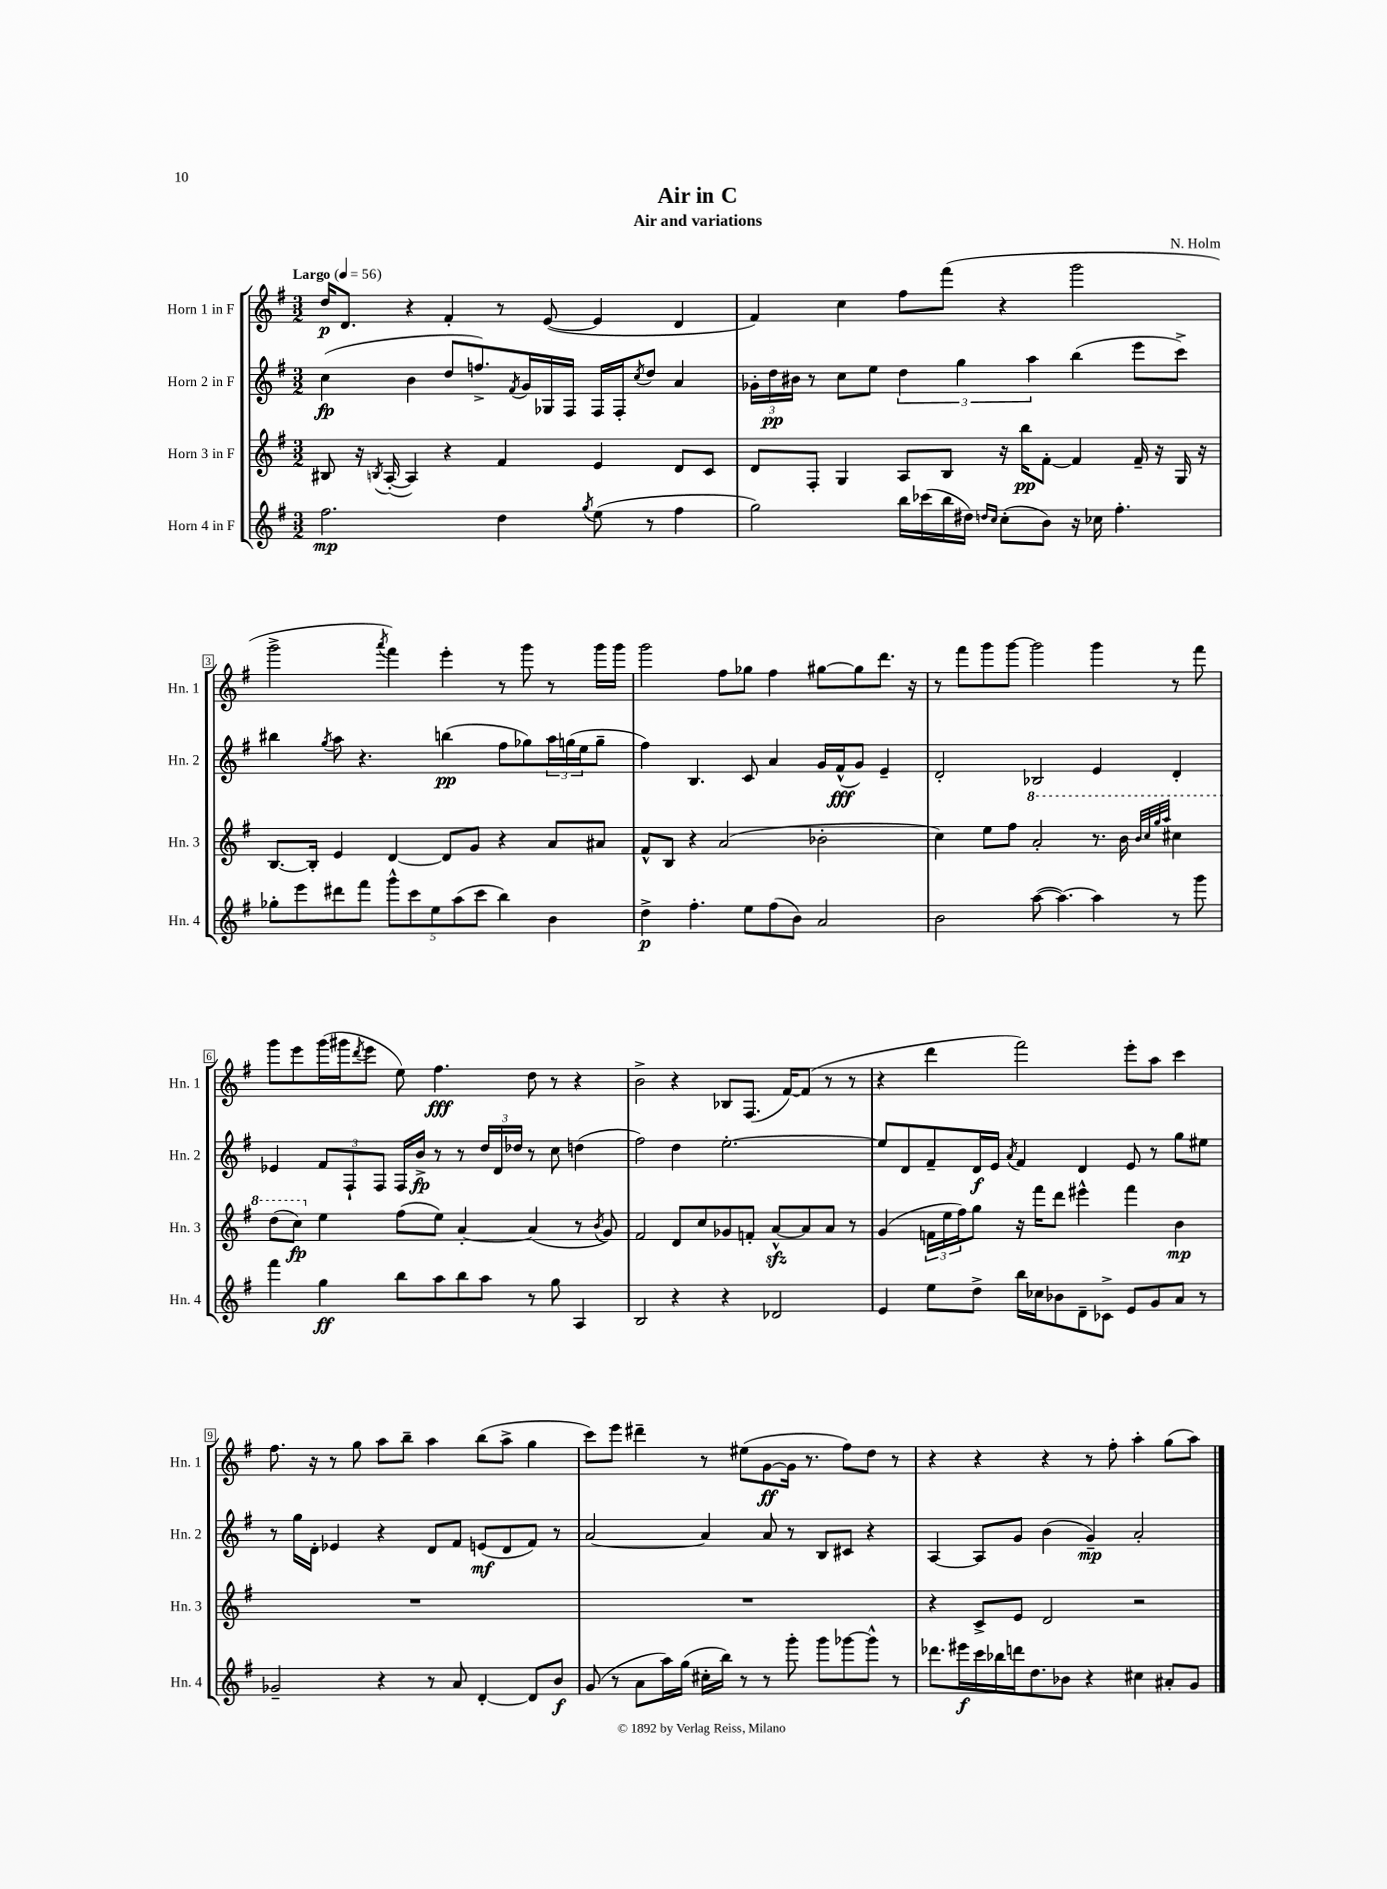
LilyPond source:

\header { title = "Air in C" composer = "N. Holm" subtitle = "Air and variations" }
<<
\new StaffGroup <<
\new Staff = "s0" \with { instrumentName = "Horn 1 in F" shortInstrumentName = "Hn. 1" } {
    \clef treble \key g \major \numericTimeSignature \time 3/2 \tempo "Largo" 4 = 56
    d''16\p d'8. r4 fis'4-. r8 e'8~( e'4 d'4 |
    fis'4) c''4 fis''8 fis'''8( r4 g'''2 |
    g'''2-> \acciaccatura { a'''8 } fis'''4) e'''4-. r8 g'''8 r8 g'''16 g'''16 |
    g'''2 fis''8 ges''8 fis''4 gis''8~ gis''8 d'''8. r16 |
    r8 fis'''8 g'''8 g'''8~ g'''2 g'''4 r8 fis'''8 |
    g'''8 e'''8 g'''16( gis'''16 \acciaccatura { d'''8 } e'''8 e''8) fis''4.\fff d''8 r8 r4 |
    b'2-> r4 bes8 fis8.( fis'16~) fis'8( r8 r8 |
    r4 d'''4 fis'''2) e'''8-. a''8 c'''4 |
    fis''8. r16 r8 g''8 a''8 b''8-- a''4 b''8( a''8-> g''4 |
    c'''8) e'''8 dis'''4-- r8 eis''8( g'8~\ff g'16 r8. fis''8) d''8 r8 |
    r4 r4 r4 r8 fis''8-. a''4-. g''8( a''8) \bar "|." |
}
\new Staff = "s1" \with { instrumentName = "Horn 2 in F" shortInstrumentName = "Hn. 2" } {
    \clef treble \key g \major \numericTimeSignature \time 3/2
    c''4\fp( b'4 d''8 f''8.->) \acciaccatura { fis'8 } g'16 ges16 fis16 fis16 fis16-. \acciaccatura { c''8 } d''8 a'4 |
    \tuplet 3/2 { ges'16-. d''16\pp bis'16 } r8 c''8 e''8 \tuplet 3/2 { d''4 g''4 a''4 } b''4( e'''8 c'''8->) |
    bis''4 \acciaccatura { g''8 } a''8 r4. b''4\pp( fis''8 ges''8) \tuplet 3/2 { a''16 g''16( e''16 } g''8-- |
    fis''4) b4. c'8 a'4 g'16 fis'16-^\fff( g'8) e'4-- |
    d'2-. bes2 e'4 d'4-. |
    ees'4 \tuplet 3/2 { fis'8 fis8-! fis8 } fis16 b'16->\fp r8 r8 \tuplet 3/2 { d''16 d'16 des''16 } r8 c''8 d''4( |
    fis''2) d''4 e''2.~-. |
    e''8 d'8 fis'8-- d'16\f e'16 \acciaccatura { a'8 } fis'4 d'4 e'8 r8 g''8 eis''8 |
    r8 g''16 d'16-. ees'4 r4 d'8 fis'8 e'8\mf( d'8 fis'8) r8 |
    a'2~ a'4 a'8 r8 b8 cis'8 r4 |
    a4~ a8 g'8 b'4( g'4--\mp) a'2-. \bar "|." |
}
\new Staff = "s2" \with { instrumentName = "Horn 3 in F" shortInstrumentName = "Hn. 3" } {
    \clef treble \key g \major \numericTimeSignature \time 3/2
    bis8 r16 \acciaccatura { b8 } a16~-.( a4) r4 fis'4 e'4 d'8 c'8 |
    d'8 fis8-. g4 a8 b8 r16 b''16\pp fis'8~-. fis'4 fis'16-- r16 g16 r16 |
    b8.~ b16-. e'4 d'4~ d'8 g'8 r4 a'8 ais'8 |
    fis'8-^ b8 r4 a'2( bes'2-. |
    c''4) e''8 fis''8 \ottava #1 a''2-. r8. b''16 \grace { b''32 c'''32 g'''32 a'''32 } cis'''4 |
    d'''8( c'''8\fp) \ottava #0 e''4 fis''8( e''8) a'4~-. a'4( r8 \acciaccatura { b'8 } g'8) |
    fis'2 d'8 c''8 ges'8 f'8-. a'8~-^\sfz a'8 a'8 r8 |
    g'4( \tuplet 3/2 { f'16 e''16 fis''16) } g''8 r16 fis'''16 d'''8 eis'''4-^ fis'''4 b'4\mp |
    R1. |
    R1. |
    r4 c'8-> e'8 d'2 r2 \bar "|." |
}
\new Staff = "s3" \with { instrumentName = "Horn 4 in F" shortInstrumentName = "Hn. 4" } {
    \clef treble \key g \major \numericTimeSignature \time 3/2
    fis''2.\mp d''4 \acciaccatura { g''8 } e''8( r8 fis''4 |
    g''2) b''16 ces'''16( b''16 dis''16) \grace { d''16 c''16 } c''8-.( b'8) r16 ces''16 fis''4.-. |
    ges''8-. e'''8 dis'''8 fis'''8 \tuplet 5/4 { g'''8-^ c'''8 e''8 a''8( c'''8 } b''4) b'4 |
    d''4->\p fis''4.-. e''8 fis''8( b'8) a'2 |
    b'2 a''8~( a''4.~) a''4 r8 g'''8 |
    fis'''4 g''4\ff b''8 a''8 b''8 a''8 r8 g''8 a4 |
    b2 r4 r4 des'2 |
    e'4 e''8 d''8-> b''16 ces''16 bes'8 d'8-- ces'8-> e'8 g'8 a'8 r8 |
    ges'2-- r4 r8 a'8 d'4~-. d'8 b'8\f |
    g'8( r8 a'8 a''16) g''16( cis''16-. b''16) r8 r8 g'''8-. g'''8 ges'''8~ ges'''8-^ r8 |
    des'''8. eis'''16\f c'''16 bes''16 d'''16 d''8. bes'8 r4 cis''4 ais'8-. g'8 \bar "|." |
}
>>
>>
\layout { \context { \Score \override BarNumber.stencil = #(make-stencil-boxer 0.1 0.3 ly:text-interface::print) } }
